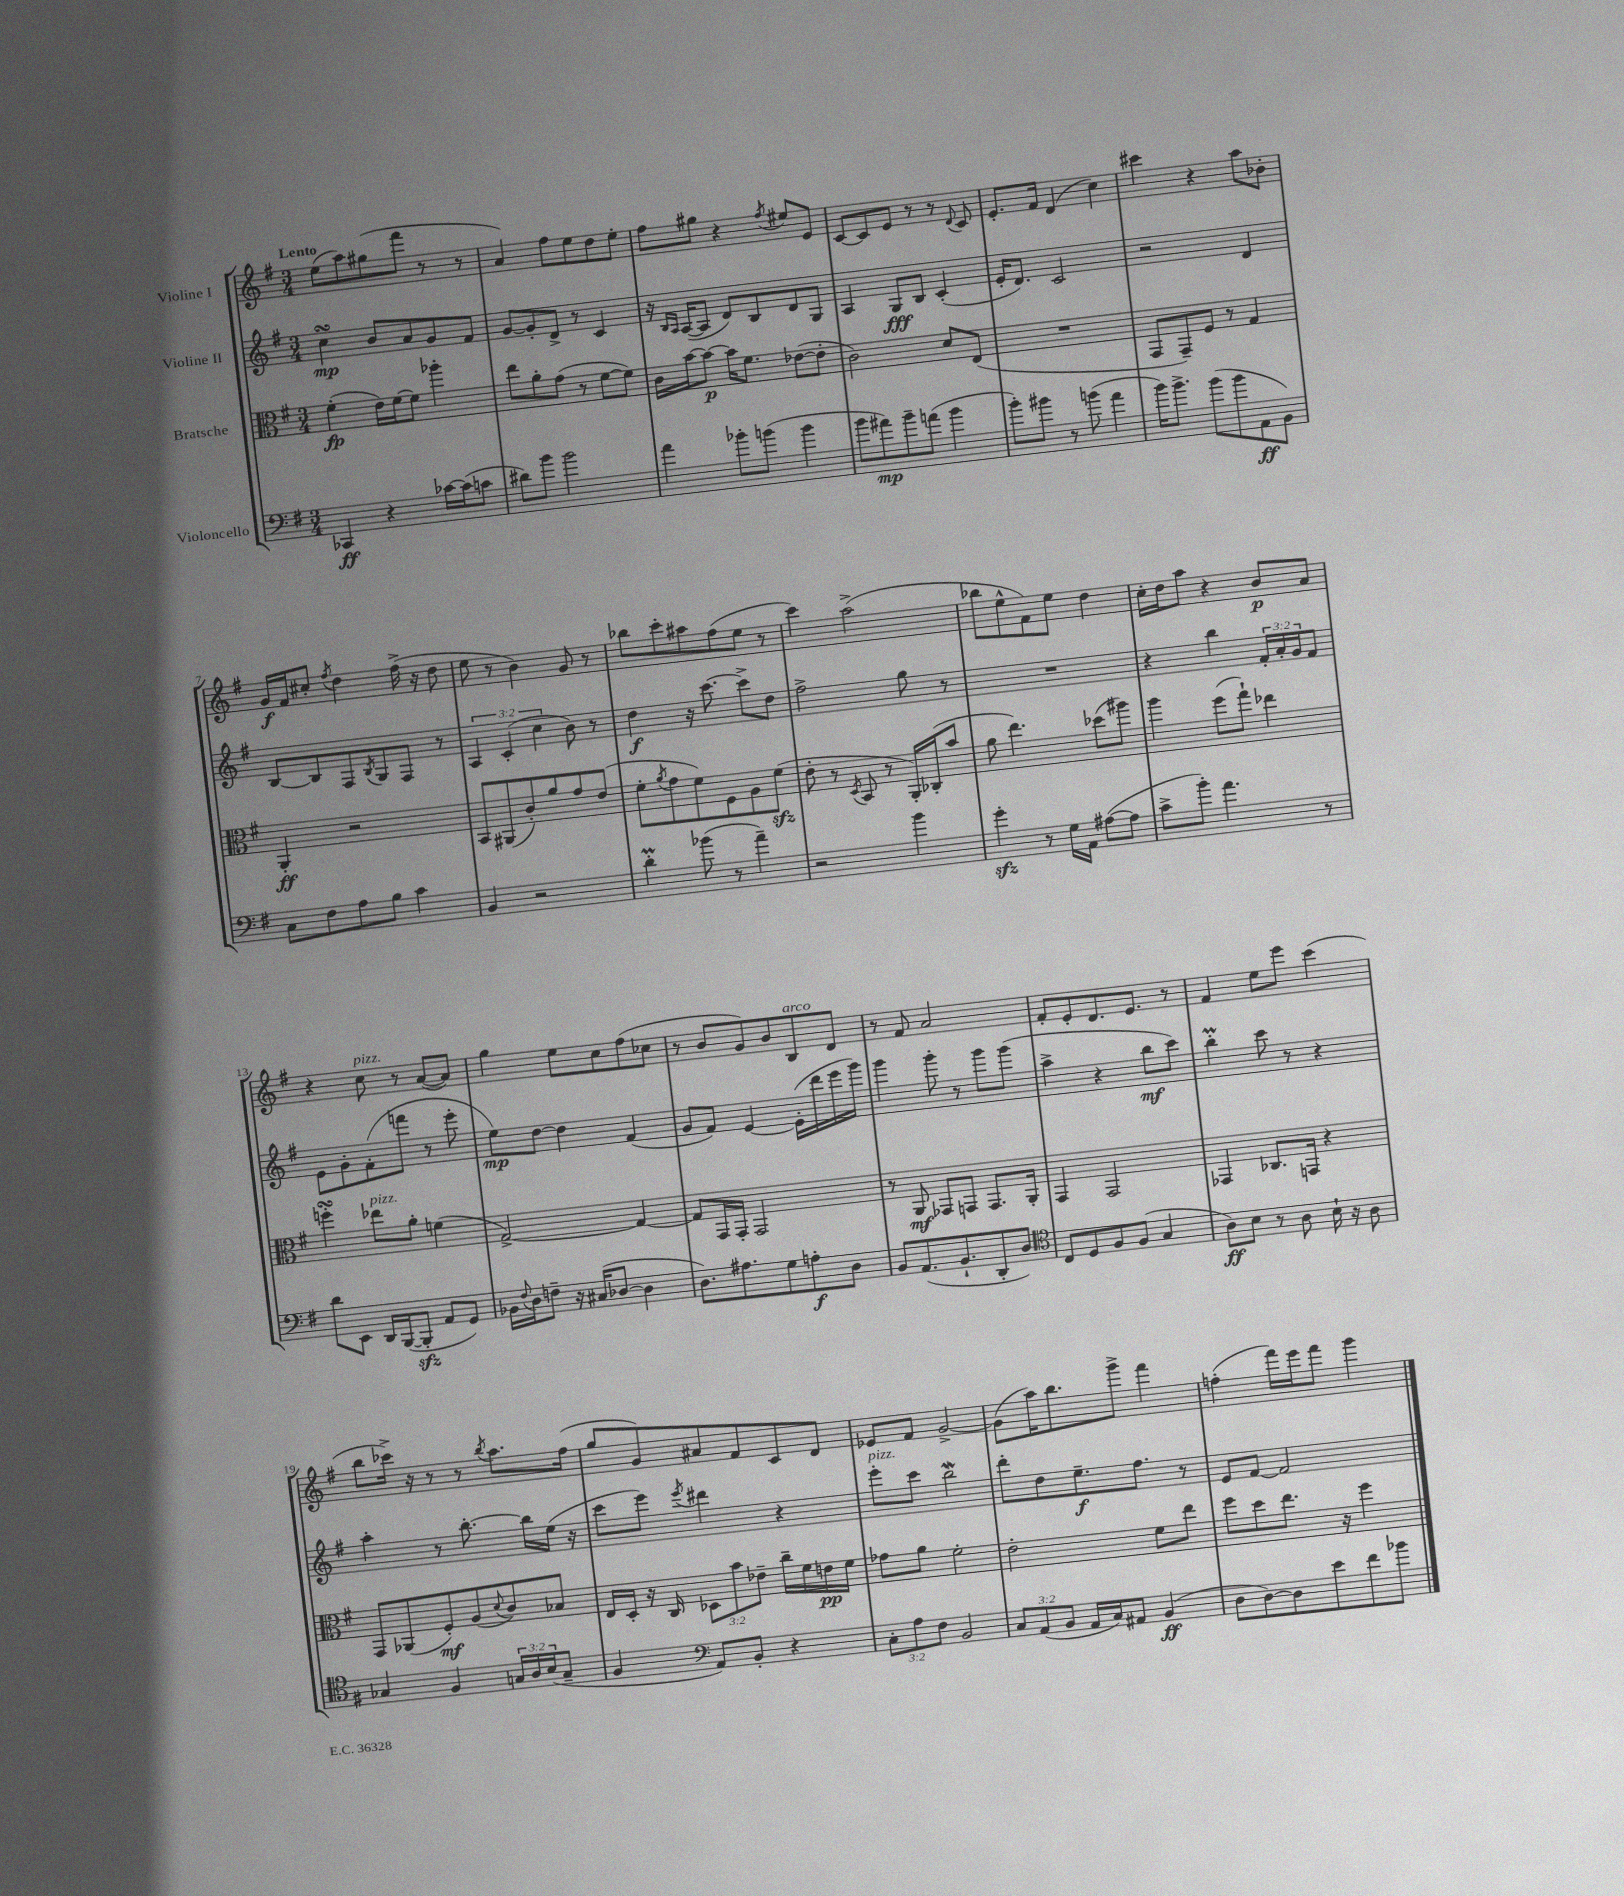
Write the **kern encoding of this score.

**kern	**dynam	**kern	**dynam	**kern	**dynam	**kern	**dynam
*part4	*part4	*part3	*part3	*part2	*part2	*part1	*part1
*staff4	*staff4	*staff3	*staff3	*staff2	*staff2	*staff1	*staff1
*I"Violoncello	*	*I"Bratsche	*	*I"Violine II	*	*I"Violine I	*
*clefF4	*	*clefC3	*	*clefG2	*	*clefG2	*
*k[f#]	*	*k[f#]	*	*k[f#]	*	*k[f#]	*
*M3/4	*	*M3/4	*	*M3/4	*	*M3/4	*
=1	=1	=1	=1	=1	=1	=1	=1
!	!	!	!	!	!	!LO:TX:a:B:t=Lento	!
4CC-X/	ff	(4f#'\	fp	4ccsSSs\	mp	(8ee\L	.
.	.	.	.	.	.	8aa\)	.
4r	.	16e\LL)	.	8b/L	.	(8gg#X\	.
.	.	[16f#\J	.	.	.	.	.
.	.	8f#\J]	.	8a/	.	8fff#\J	.
[16c-X\LL	.	4aa-X'\	.	8g/	.	8r	.
(16c-\J]	.	.	.	.	.	.	.
8cn\J	.	.	.	8f#/J	.	8r	.
=2	=2	=2	=2	=2	=2	=2	=2
8d#X\L)	.	8ee\L	.	[8g/L	.	4a/)	.
8b\J	.	8a'\	.	8g'/]	.	.	.
2b\	.	(8g\J	.	8d^/J	.	8ff#\L	.
.	.	8r	.	8r	.	8ee\	.
.	.	[8f#\L	.	4c/	.	8dd\	.
.	.	8f#\J])	.	.	.	8ee'\J	.
=3	=3	=3	=3	=3	=3	=3	=3
4a\	.	16c\LL	.	16r	.	8ff#\L	.
.	.	.	.	16qqB/LL	.	.	.
.	.	.	.	16qqA/JJ	.	.	.
.	.	[16b\J	.	([16A/KL	.	.	.
.	.	8b\J_	p	8A/J]	.	8gg#X\J	.
8b-X'\L	.	16b\KL]	.	8d/L)	.	4r	.
.	.	8.f#\J	.	.	.	.	.
(8bn\J	.	.	.	8B/	.	.	.
.	.	.	.	.	.	8qff#/	.
4b\	.	([8e-X\L	.	8d/	.	8ee#X/L	.
.	.	8e-'\J]	.	8G/J	.	8e/J	.
=4	=4	=4	=4	=4	=4	=4	=4
8b\L	.	2c\)	.	4A/	.	[8c/L	.
8a#X\)	mp	.	.	.	.	8c/]	.
8b~\	.	.	.	8G/L	fff	8e/J	.
(8an\J	.	.	.	8B/J	.	8r	.
4b\	.	8d/L	.	(4c'/	.	8r	.
.	.	.	.	.	.	8qqd/	.
.	.	(8E/J	.	.	.	8c/	.
=5	=5	=5	=5	=5	=5	=5	=5
8b'\L)	.	2.r	.	16e'/KL	.	8.e'/L	.
.	.	.	.	8.d/J)	.	.	.
8b#X\J	.	.	.	.	.	.	.
.	.	.	.	.	.	16f#/Jk	.
8r	.	.	.	2c/	.	(4d/	.
(8bn\	.	.	.	.	.	.	.
4a\	.	.	.	.	.	4cc\)	.
=6	=6	=6	=6	=6	=6	=6	=6
16b\KL)	.	8GG/L	.	2r	.	4ccc#X\	.
8.b^\J	.	.	.	.	.	.	.
.	.	8GG~/)	.	.	.	.	.
(8b\L	.	8F#/J	.	.	.	4r	.
8b\	.	8r	.	.	.	.	.
8AA\	ff	4G/	.	4d/	.	8aa\L	.
8BB\J)	.	.	.	.	.	8b-X'\J	.
!!LO:LB:g=z
=7	=7	=7	=7	=7	=7	=7	=7
8C\L	.	4AA'/	ff	[8B/L	.	16g/LL	f
.	.	.	.	.	.	16f#/J	.
8F#\	.	.	.	8B/]	.	8cc#X'/J	.
.	.	.	.	.	.	8qff#/	.
8A\	.	2r	.	8F#/	.	4dd\	.
.	.	.	.	8qB/	.	.	.
8B\J	.	.	.	8G/	.	.	.
4c\	.	.	.	8F#/J	.	(16ff#^\	.
.	.	.	.	.	.	16r	.
.	.	.	.	8r	.	8dd\	.
=8	=8	=8	=8	=8	=8	=8	=8
4BB/	.	8BB/L	.	6A/	.	8ee\	.
.	.	(8AA#X/	.	.	.	8r	.
.	.	.	.	(6c'/	.	.	.
2r	.	8c'/)	.	.	.	4b\)	.
.	.	.	.	6cc\	.	.	.
.	.	8a/	.	.	.	.	.
.	.	8g/	.	8b\)	.	8g/	.
.	.	(8e/J	.	8r	.	8r	.
=9	=9	=9	=9	=9	=9	=9	=9
4dM'\	.	8f#'\L	.	4dd\	f	8bb-X\L	.
.	.	8qa/	.	.	.	.	.
.	.	8g\	.	.	.	8ccc'\	.
(8b-X\	.	8f#\)	.	16r	.	8aa#X\	.
.	.	.	.	[8.ccc\	.	.	.
8r	.	8F#\	.	.	.	(8ff#\	.
4a~\)	.	8A\	.	8ccc^\L]	.	8ee\J	.
.	.	(8f#zz\J	.	8dd\J	.	8r	.
=10	=10	=10	=10	=10	=10	=10	=10
2r	.	8e'\	.	2ff#^\	.	4ccc\)	.
.	.	8r	.	.	.	.	.
.	.	8qD/	.	.	.	.	.
.	.	8BB/	.	.	.	(2aa^\	.
.	.	8r	.	.	.	.	.
4b\	.	16AA'/LL)	.	8gg\	.	.	.
.	.	(16C-X'/J	.	.	.	.	.
.	.	8b/J	.	8r	.	.	.
=11	=11	=11	=11	=11	=11	=11	=11
4gzz'\	.	8a\	.	2.r	.	8bb-X\L	.
.	.	4.ee\)	.	.	.	8ee^^\	.
8r	.	.	.	.	.	8f#\)	.
16G\LL	.	.	.	.	.	8ee\J	.
16AA\JJ	.	.	.	.	.	.	.
([8A#X\L	.	(8dd-X\L	.	.	.	4dd\	.
8A#\J]	.	8aa#X\J)	.	.	.	.	.
=12	=12	=12	=12	=12	=12	=12	=12
8c^\L	.	4aa\	.	4r	.	16cc'\LL	.
.	.	.	.	.	.	16dd\J	.
8b'\J)	.	.	.	.	.	8aa\J	.
4.a\	.	(8ff#\L	.	4bb\	.	4r	.
.	.	8gg`\J)	.	.	.	.	.
.	.	4ee-X\	.	24f#'/LL	.	8b/L	p
.	.	.	.	24a'/	.	.	.
.	.	.	.	24g/J	.	.	.
8r	.	.	.	8f#/J	.	8a/J	.
!!LO:LB:g=z
=13	=13	=13	=13	=13	=13	=13	=13
8d\L	.	4ffnsSSs'\	.	8e\L	.	4r	.
8EE\J	.	.	.	8g'\	.	.	.
!	!	!	!	!	!	!LO:TX:a:i:t=pizz.	!
!	!	!LO:TX:a:i:t=pizz.	!	!	!	!	!
16DD/LL	.	8ee-X\L	.	(8f#'\	.	8cc\	.
([16BBB/J	.	.	.	.	.	.	.
8BBBzz'/J]	.	8a'\J	.	8fffn\J	.	8r	.
8AA/L	.	(4fn\	.	8r	.	([8a/L	.
8GG/J)	.	.	.	8eee'\	.	8a/J])	.
=14	=14	=14	=14	=14	=14	=14	=14
16BB-X\LL	.	[2G^/)	.	8ee\L)	mp	4gg\	.
8qqF#/	.	.	.	.	.	.	.
16D\J	.	.	.	.	.	.	.
8Fn~\J	.	.	.	[8dd\J	.	.	.
16r	.	.	.	4dd\]	.	8ee\L	.
(16C#X/KL	.	.	.	.	.	.	.
[8D-X/J	.	.	.	.	.	8cc\	.
4D-\]	.	4G/_	.	(4f#/	.	(8ff#\	.
.	.	.	.	.	.	8cc-X\J	.
=15	=15	=15	=15	=15	=15	=15	=15
8.D\L)	.	8G/L]	.	8g/L	.	8r	.
.	.	16GG/L	.	8f#/J)	.	8b/L	.
8.A#X\	.	16GG'/JJ	.	.	.	.	.
.	.	2GG/	.	[4e/	.	8g/)	.
8G\	.	.	.	.	.	8b/	.
!	!	!	!	!	!	!LO:TX:a:i:t=arco	!
8An'\	f	.	.	(16e'\LL]	.	8B/	.
.	.	.	.	16ddd\	.	.	.
8D\J	.	.	.	16eee\	.	8d/J	.
.	.	.	.	16ggg\JJ)	.	.	.
=16	=16	=16	=16	=16	=16	=16	=16
8BB/L	.	8r	.	4ggg\	.	8r	.
(8.AA/	.	8AA/	mf	.	.	8f#/	.
.	.	8GG-X/L	.	8ggg'\	.	2a/	.
8.BB`/	.	.	.	.	.	.	.
.	.	8GGn/J	.	8r	.	.	.
8DD'/	.	8.GG/L	.	8ggg\L	.	.	.
8D/J)	.	.	.	(8ggg\J	.	.	.
.	.	16AA'/Jk	.	.	.	.	.
=17	=17	=17	=17	=17	=17	=17	=17
*clefC4	*	*	*	*	*	*	*
8C/L	.	4GG/	.	4aa^\	.	8f#'/L	.
8D/	.	.	.	.	.	8e'/	.
8F#/	.	2GG/	.	4r	.	8.d/	.
(8F#/J	.	.	.	.	.	.	.
.	.	.	.	.	.	8.e/J	.
4G/	.	.	.	8bb\L	mf	.	.
.	.	.	.	8ccc\J)	.	8r	.
=18	=18	=18	=18	=18	=18	=18	=18
8A\L)	ff	4GG-X/	.	4bbm'\	.	4f#/	.
8B\J	.	.	.	.	.	.	.
8r	.	8.C-X/L	.	8ccc\	.	8ee\L	.
8A\	.	.	.	8r	.	8eee\J	.
.	.	16GGn/Jk	.	.	.	.	.
16B`\	.	4r	.	4r	.	(4ccc\	.
16r	.	.	.	.	.	.	.
8A\	.	.	.	.	.	.	.
!!LO:LB:g=z
=19	=19	=19	=19	=19	=19	=19	=19
4G-X/	.	8GG/L	.	4aa'\	.	8bb\L	.
.	.	(8AA-X/	.	.	.	16ccc-X^\Jk)	.
.	.	.	.	.	.	16r	.
4F#/	.	8F#'/)	mf	8r	.	8r	.
.	.	(8A/	.	[8.bb'\	.	8r	.
.	.	8qqd/	.	.	.	8qbb/	.
24Gn/LL	.	8c/)	.	.	.	8.aa\L	.
24A/	.	.	.	.	.	.	.
.	.	.	.	16bb\LL]	.	.	.
(24B/J	.	.	.	.	.	.	.
8G~/J	.	8B-X/J	.	(16ee\JJ	.	.	.
.	.	.	.	16r	.	(16ff#\Jk	.
=20	=20	=20	=20	=20	=20	=20	=20
4F#/	.	16E/LL	.	8ccc\L	.	8gg/L	.
.	.	16D'/JJ	.	.	.	.	.
.	.	16r	.	8eee\J)	.	8g/)	.
.	.	16C/	.	.	.	.	.
*clefF4	*	*	*	*	*	*	*
.	.	.	.	8qeee/	.	.	.
8AA/L)	.	12D-X\L	.	4ddd#X\	.	8a#X/	.
.	.	12b\	.	.	.	.	.
8BB'/J	.	.	.	.	.	8f#/	.
.	.	12e-X~\J	.	.	.	.	.
4r	.	16cc~\LL	.	4r	.	8c/	.
.	.	16f#\	.	.	.	.	.
.	.	16en\	pp	.	.	8d/J	.
.	.	16f#\JJ	.	.	.	.	.
=21	=21	=21	=21	=21	=21	=21	=21
!	!	!	!	!LO:TX:a:i:t=pizz.	!	!	!
12C'\L	.	8g-X\L	.	8eee'\L	.	8e-X/L	.
12A\	.	.	.	.	.	.	.
.	.	8a\J	.	8ccc\J	.	8f#/J	.
12F#\J	.	.	.	.	.	.	.
2BB/	.	2f#'\	.	2bbW\	.	[2g^/	.
=22	=22	=22	=22	=22	=22	=22	=22
12C/L	.	2e'\	.	8ddd'\L	.	(8g\L]	.
(12AA/	.	.	.	.	.	.	.
.	.	.	.	8dd\	.	16aa\K)	.
12BB/J	.	.	.	.	.	.	.
.	.	.	.	.	.	8.bb\	.
16AA/LL	.	.	.	8.ee~\	f	.	.
16C/J)	.	.	.	.	.	.	.
8AA#X/J	.	.	.	.	.	8ggg^\J	.
.	.	.	.	8.ff#\J	.	.	.
(4BB/	ff	8f#\L	.	.	.	4fff#\	.
.	.	8ee\J	.	8r	.	.	.
=23	=23	=23	=23	=23	=23	=23	=23
8D\L	.	8ff#\L	.	8e/L	.	(4ffn'\	.
[8D\)	.	8dd\	.	[8f#/J	.	.	.
8D\]	.	8.ee\J	.	2f#/]	.	16fff#\LL)	.
.	.	.	.	.	.	16eee\J	.
8e\	.	.	.	.	.	8fff#\J	.
.	.	16r	.	.	.	.	.
8f#\	.	4ff#\	.	.	.	4ggg\	.
8b-X\J	.	.	.	.	.	.	.
==	==	==	==	==	==	==	==
*-	*-	*-	*-	*-	*-	*-	*-
